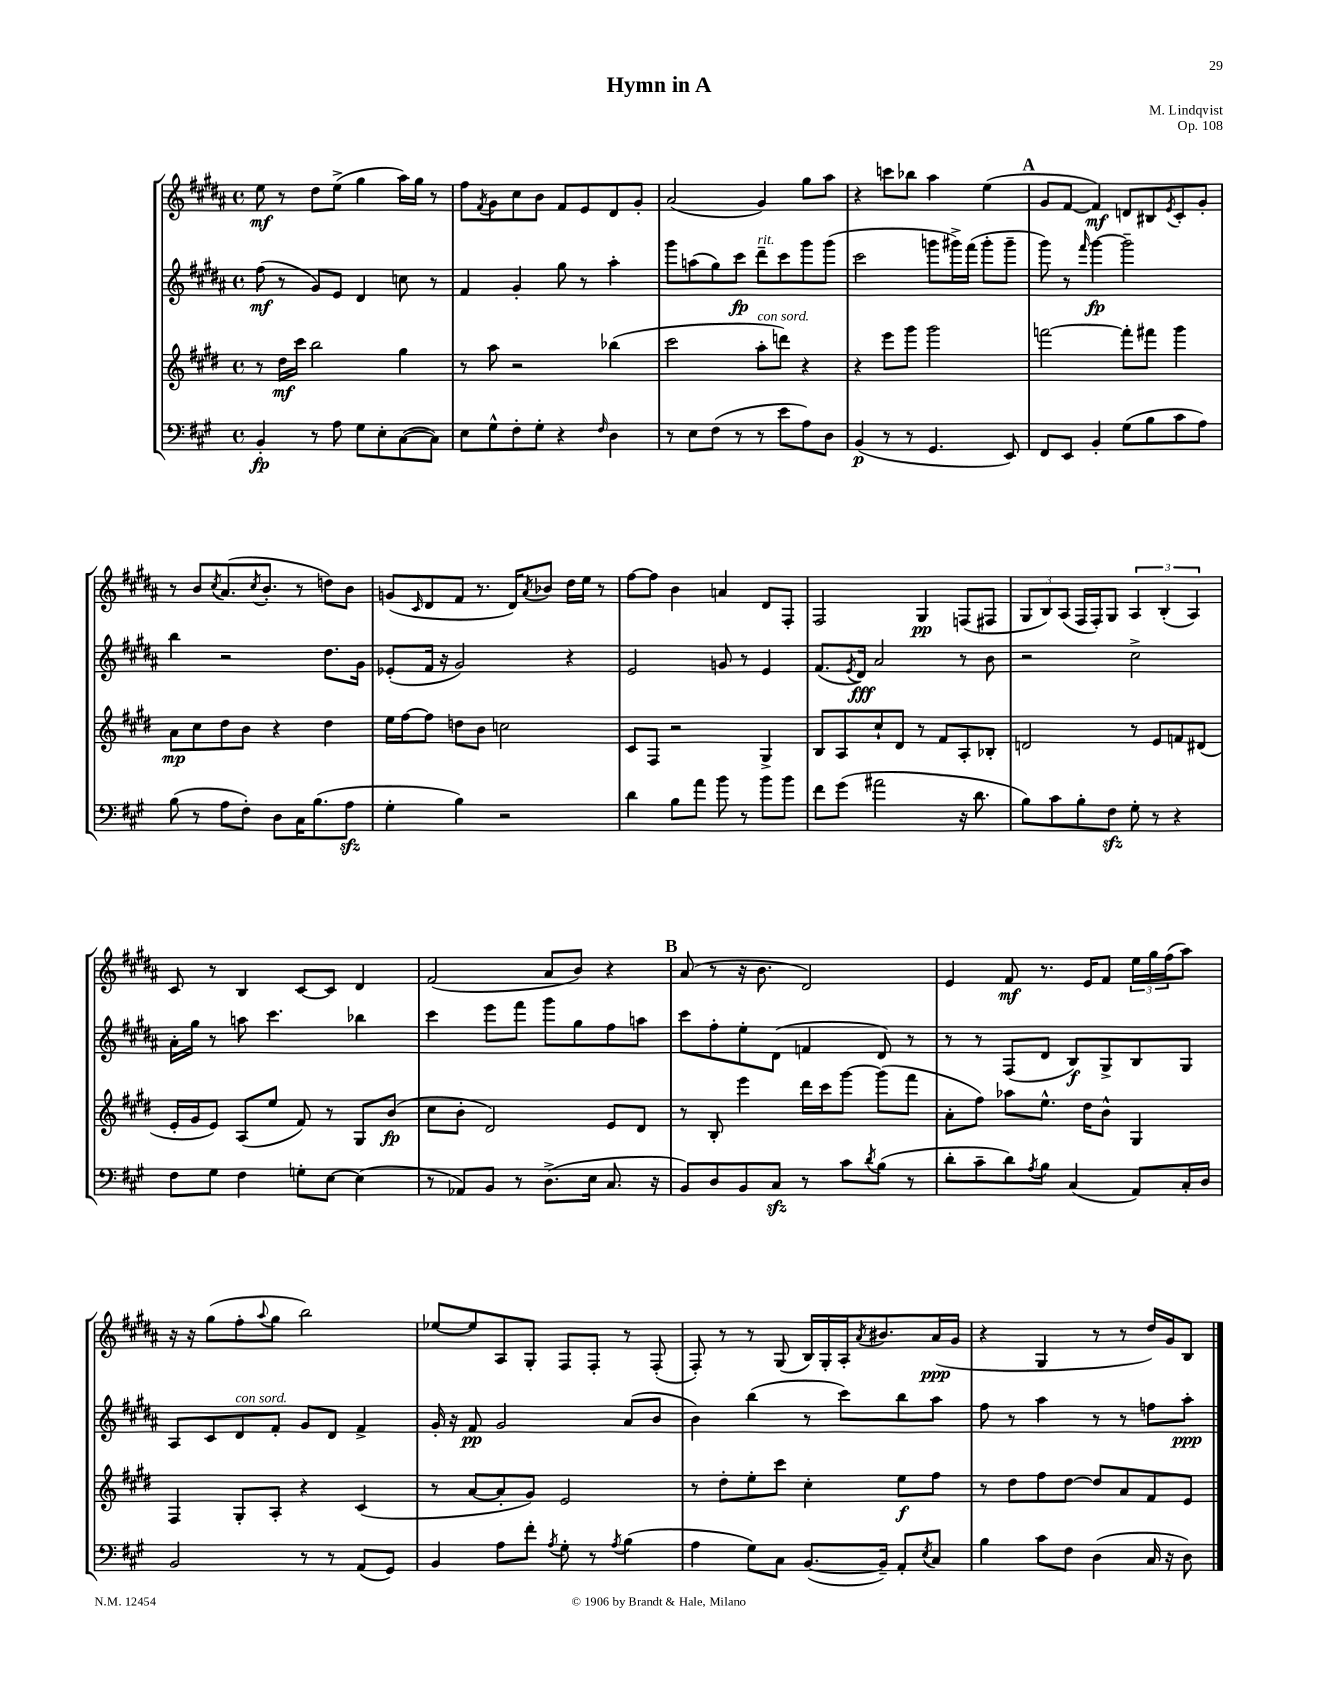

**kern	**kern	**kern	**kern
*staff4	*staff3	*staff2	*staff1
*clefF4	*clefG2	*clefG2	*clefG2
*k[f#c#g#]	*k[f#c#g#d#]	*k[f#c#g#d#a#]	*k[f#c#g#d#a#]
*M4/4	*M4/4	*M4/4	*M4/4
*met(c)	*met(c)	*met(c)	*met(c)
4BB'	8r	(8ff#	8ee
.	16dd#	8r	8r
.	16ccc#	.	.
8r	2bb	8g#)	8dd#
8A	.	8e	(8ee^
8G#	.	4d#	4gg#
8E'	.	.	.
([8C#	4gg#	8cc	16aa#)
.	.	.	16gg#
8C#])	.	8r	8r
=	=	=	=
8E	8r	4f#	8ff#
.	.	.	8qf#
8G#^^	8aa	.	8g#
8F#'	2r	4g#'	8cc#
8G#'	.	.	8b
4r	.	8gg#	8f#
.	.	8r	8e
16qqF#	.	.	.
4D	(4bb-	4aa#'	8d#
.	.	.	8g#'
=	=	=	=
8r	2ccc#	8ggg#	(2a#
8E	.	(8aa	.
(8F#	.	8gg#)	.
8r	.	8ccc#	.
8r	8aa'	8ddd#~	4g#)
8e	8ddd)	8ccc#	.
8A)	4r	8ggg#	8gg#
8D	.	(8ggg#	8aa#
=	=	=	=
(4BB	4r	2ccc#	4r
8r	8eee	.	8ccc
8r	8ggg#	.	8bb-
4.GG#	2ggg#	8ggg	4aa#
.	.	16ggg#^)	.
.	.	(16fff#	.
.	.	8ggg#'	(4ee
8EE)	.	8ggg#~	.
=	=	=	=
8FF#	[2fff	8ggg#)	8g#
8EE	.	8r	[8f#
.	.	16qqfff#	.
4BB'	.	[4ggg#	4f#])
(8G#	8fff']	2ggg#~]	8d
8B	8fff#	.	8B#
.	.	.	8qe
8c#	4ggg#	.	8c#'
8A)	.	.	8g#'
=	=	=	=
(8B	8a	4bb	8r
8r	8cc#	.	8b
.	.	.	8qcc#
8A	8dd#	2r	(8.a#
8F#')	8b	.	.
.	.	.	8qcc#
.	.	.	8.b'
8D	4r	.	.
16C#	.	.	8r
(8.B	.	.	.
.	4dd#	8.dd#	8dd)
8A	.	.	8b
.	.	16g#	.
=	=	=	=
4G#'	16ee	(8e-'	(8g
.	[16ff#	.	.
.	.	.	16qqc#
.	8ff#]	16f#	8d#
.	.	16r	.
4B)	8dd	2g#)	8f#
.	8b	.	8.r
2r	2cc	.	.
.	.	.	16d#)
.	.	.	8qa#
.	.	.	8b-
.	.	4r	16dd#
.	.	.	16ee
.	.	.	8r
=	=	=	=
4d	8c#	2e	[8ff#
.	8F#	.	8ff#]
8B	2r	.	4b
8a	.	.	.
8b	.	8g	4a
8r	.	8r	.
8b	4G#^	4e	8d#
8b	.	.	8F#'
=	=	=	=
8f#	8B	(8.f#	2F#
(8g#	8A	.	.
.	.	8qe	.
.	.	16d#)	.
2a#	8cc#`	2a#	.
.	8d#	.	.
.	8r	.	4G#
.	8f#	.	.
16r	8A'	8r	(8F
8.d	.	.	.
.	8B-'	8b	8F#
=	=	=	=
8B)	2d	2r	12G#
.	.	.	12B)
8c#	.	.	.
.	.	.	(12A#
8B'	.	.	16F#
.	.	.	16F#')
8F#	.	.	8G#
8G#'	8r	2cc#^	6A#
8r	8e	.	.
.	.	.	(6B'
4r	8f	.	.
.	.	.	6A#)
.	(8d#	.	.
=	=	=	=
8F#	16e'	16a#'	8c#
.	16g#	16gg#	.
8G#	8e)	8r	8r
4F#	(8A	8aa	4B
.	8ee	4.ccc#	.
8G'	8f#)	.	[8c#
[8E	8r	.	8c#]
(4E]	8G#	4bb-	4d#
.	(8b	.	.
=	=	=	=
8r	8cc#	4ccc#	(2f#
8AA-)	8b'	.	.
8BB	2d#)	8eee	.
8r	.	8fff#	.
(8.D^	.	8ggg#	8a#
.	.	8gg#	8b)
16E	.	.	.
8.C#	8e	8ff#	4r
.	8d#	8aa	.
16r	.	.	.
=	=	=	=
8BB)	8r	8ccc#	(8a#
8D	8B'	8ff#'	8r
8BB	4eee	8ee'	16r
.	.	.	8.b
8C#	.	(8d#	.
8r	16ddd#	4f	2d#)
.	16ccc#	.	.
8c#	[8ggg#	.	.
8qd	.	.	.
(8B	(8ggg#]	8d#)	.
8r	8fff#	8r	.
=	=	=	=
8d'	8a'	8r	4e
8c#~	8ff#)	8r	.
8d)	8aa-	(8F#	8f#
8qA	.	.	.
8B	8.ee^^	8d#	8.r
(4C#	.	8B)	.
.	16dd#	.	16e
.	8b^^	8G#^	8f#
8AA)	4G#	8B	24ee
.	.	.	24gg#
.	.	.	(24ff#
16C#'	.	8G#	8aa#)
16D	.	.	.
=	=	=	=
2BB	4F#	8A#	16r
.	.	.	16r
.	.	8c#	(8gg#
.	8G#'	8d#	8ff#'
.	.	.	8qqaa#
.	8A'	8f#'	8gg#
8r	4r	8g#	2bb)
8r	.	8d#	.
(8AA	(4c#	4f#^	.
8GG#)	.	.	.
=	=	=	=
4BB	8r	16g#'	[8ee-
.	.	16r	.
.	[8a	8f#	8ee-]
8A	8a']	2g#	8A#
8f#'	8g#)	.	8G#'
8qA	.	.	.
8G#'	2e	.	8F#
8r	.	.	8F#'
8qA	.	.	.
(4B	.	(8a#	8r
.	.	8b	(8F#'
=	=	=	=
4A	8r	4b)	8F#')
.	8dd#'	.	8r
8G#)	8ee'	(4bb	8r
8C#	8ccc#	.	(8G#
([8.BB	4cc#'	8r	16B)
.	.	.	16G#'
.	.	8ccc#)	16A#'
.	.	.	8qa#
16BB~])	.	.	8.b#
8AA'	8ee	8bb	.
8qE	.	.	.
8C#	8ff#	8aa#	(16a#
.	.	.	16g#
=	=	=	=
4B	8r	8ff#	4r
.	8dd#	8r	.
8c#	8ff#	4aa#	4G#
8F#	[8dd#	.	.
(4D	8dd#]	8r	8r
.	8a	8r	8r
16C#	8f#	8ff	16dd#)
16r	.	.	16g#
8D)	8e	8aa#'	8B
==	==	==	==
*-	*-	*-	*-
